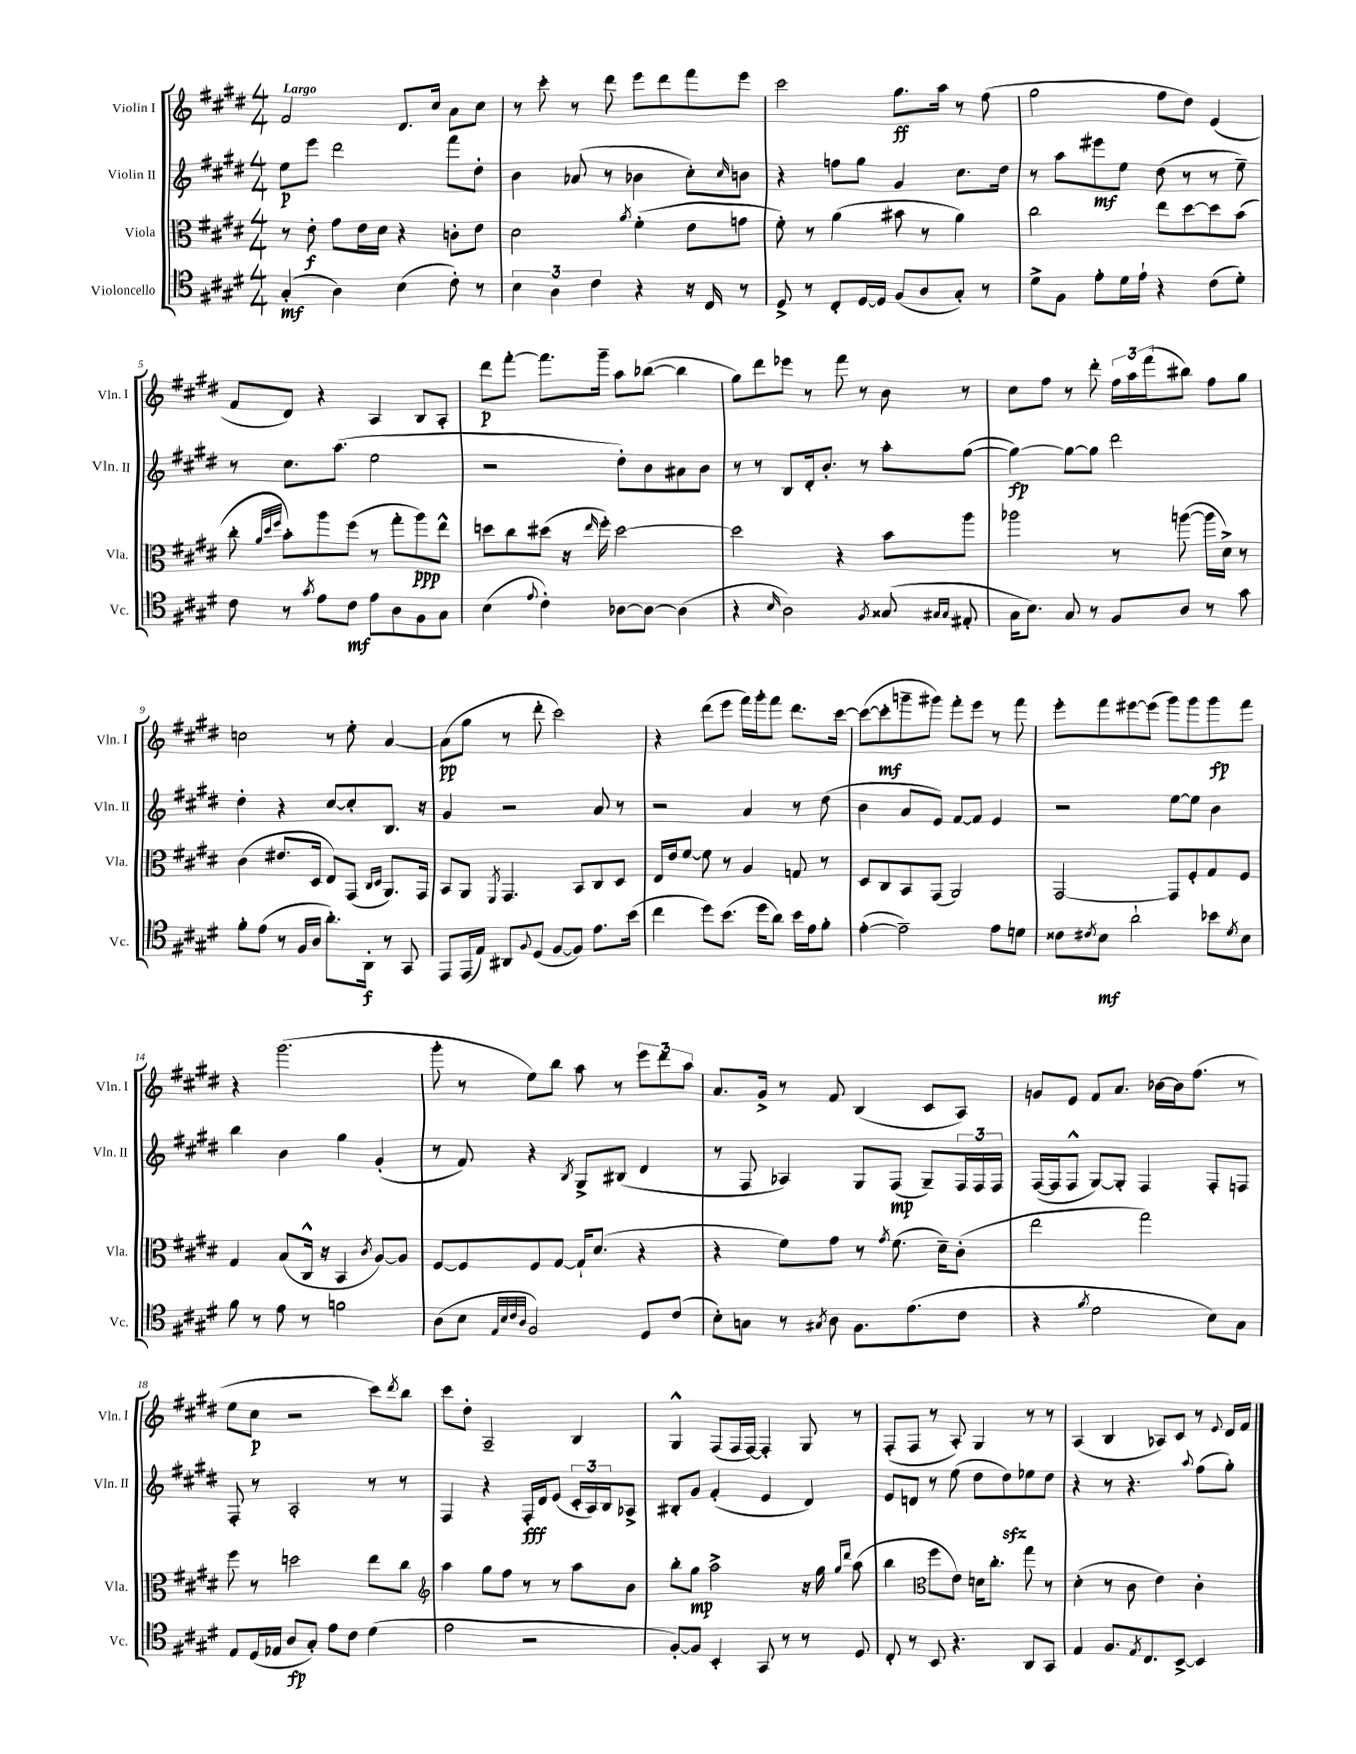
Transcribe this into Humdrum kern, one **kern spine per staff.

**kern	**kern	**kern	**kern
*staff4	*staff3	*staff2	*staff1
*clefC4	*clefC3	*clefG2	*clefG2
*k[f#c#g#d#]	*k[f#c#g#d#]	*k[f#c#g#d#]	*k[f#c#g#d#]
*M4/4	*M4/4	*M4/4	*M4/4
(4G#'	8r	8ee	2f#
.	8e'	8eee	.
4A)	8g#	2ddd#	.
.	16e	.	.
.	16d#	.	.
(4B	4r	.	8.d#
.	.	.	16cc#
8c#')	8c'	8fff#	8a
8r	8e	8dd#'	8cc#
=	=	=	=
6B	2d#	4b	8r
.	.	.	8ccc#'
6A	.	.	.
.	.	(8a-	8r
6c#	.	.	.
.	.	8r	8ddd#
.	8qa	.	.
4r	(4f#'	4b-	8eee
.	.	.	8ddd#
16r	8e	8cc#')	8fff#
16C#	.	.	.
.	.	16qqcc#	.
8r	8g	8b	8eee
=	=	=	=
8D#^	8f#')	4r	2ccc#
8r	8r	.	.
8C#'	(4a	8ff	.
[16D#	.	8gg#	.
16D#]	.	.	.
(8F#	8b#	4g#	8.gg#
8A	8r	.	.
.	.	.	16aa
8G#')	4a)	8.cc#	8r
8r	.	.	(8ff#
.	.	16dd#	.
=	=	=	=
8d#^	2cc#	8r	2gg#
8F#	.	8aa	.
8e'	.	8eee#	.
16d#	.	8ee	.
16e`	.	.	.
4r	8ee	(8dd#	8ff#
.	[8dd#	8r	8dd#)
(8c#	8dd#]	8r	(4e
8d#')	(8b	8ee~)	.
=	=	=	=
8c#	8cc#'	8r	8f#
.	32qqa	.	.
.	32qqdd#	.	.
.	32qqff#	.	.
8r	8b')	8.cc#	8d#)
8qg#	.	.	.
8e	8aa	.	4r
.	.	(8.aa	.
8c#	(8ff#	.	.
8e	8r	2ee	4A
8A	8gg#'	.	.
8F#	8aa)	.	8B
8G#	8ee^^	.	8A'
=	=	=	=
(4B	8dd	2r	8ddd#
.	8cc#	.	[8fff#'
8qqe	.	.	.
4c#')	(8dd#	.	8.fff#]
.	16r	.	.
.	16qqee	.	.
.	16ff#')	.	16ggg#~
[8A-	[2dd#	8dd#')	8aa
8A-_	.	8b	([8bb-
(4A-]	.	8a#	4bb-]
.	.	8b	.
=	=	=	=
4r	2dd#]	8r	8gg#)
.	.	8r	8ddd#
16qqB	.	.	.
2A)	.	8B	8eee-
.	.	16d#'	8r
.	.	8.b'	.
.	4r	.	8fff#
.	.	8r	8r
8qF#	.	.	.
(8G##	8b	8aa'	8b
16qqG#	.	.	.
16qqG#	.	.	.
8E#'	8aa	([8gg#	8r
=	=	=	=
16G#	2aa-	4gg#_)	8cc#
8.B)	.	.	.
.	.	.	8ff#
8G#	.	8gg#_	8r
8r	.	8gg#]	8ddd#'
8F#	8r	2ddd#	24ff#
.	.	.	24aa
.	.	.	(24fff#
8A	([8aa	.	8bb#)
8r	16aa]	.	8ff#
.	16d#^)	.	.
8g#	8r	.	8gg#
=	=	=	=
8f#'	(4c#	4dd#'	2cc
(8e	.	.	.
8r	8.e#	4r	.
16F#	.	.	.
16A	16D#	.	.
8.a')	8E)	[8cc#	8r
.	(8GG#	8cc#']	8ee'
16AA'	.	.	.
.	16qqC#	.	.
.	16qqD#	.	.
8r	8.AA)	8.B	[4a
8GG#	.	.	.
.	16GG#	16r	.
=	=	=	=
8EE	8BB	4g#	(8a]
(16EE	8AA	.	8gg#
16E)	.	.	.
.	8qFF#	.	.
8AA#	4.GG#	2r	8r
8qqF#	.	.	.
(8D#	.	.	8ddd#'
[8F#	.	.	2ccc#)
8F#])	8BB	.	.
8.e	8C#	8a	.
.	8D#	8r	.
(16b	.	.	.
=	=	=	=
4cc#	16E	2r	4r
.	16e	.	.
.	[8f#	.	.
8dd#)	8f#]	.	(8ddd#
(8.b	8r	.	8eee
.	4A	4a	16fff#)
16dd#	.	.	16ggg#'
8a)	.	.	8fff#
16b	8G	8r	8.ddd#
16e	.	.	.
8f#'	8r	(8dd#	.
.	.	.	[16ccc#
=	=	=	=
([4e'	8D#	4b	(8ccc#_
.	8C#	.	8ccc#']
2e~])	8BB	8a	8ggg~
.	(8GG#	8e)	8ggg#)
.	2AA)	[8f#	8fff#'
.	.	8f#]	8eee
8e	.	4e	8r
8d	.	.	8fff#
=	=	=	=
8c##	[2GG#	2r	8eee'
8qc#	.	.	.
8B	.	.	8fff#
2a`	.	.	[8eee#
.	.	.	(8eee#]
.	8GG#]	[8ee	8ggg#)
.	8F#'	8ee]	8ggg#
8b-	8G#	4b	8ggg#
8qd#	.	.	.
8B	8F#	.	8fff#
=	=	=	=
8f#	4G#	4bb	4r
8r	.	.	.
8e	(8B	4b	(2.ggg#
8r	16C#^^	.	.
.	16r	.	.
2f	4BB	4gg#	.
.	8qc#	.	.
.	[8A)	(4g#'	.
.	8A]	.	.
=	=	=	=
(8A	[8F#	8r	8ggg#'
8B	8F#]	8f#)	8r
32qqE	.	.	.
32qqB	.	.	.
32qqc#	.	.	.
32qqA	.	.	.
2F#)	8F#	4r	8ee)
.	[8G#	.	8bb
.	.	8qB	.
.	16G#`]	8G#^	8aa
.	(8.d#	.	.
.	.	(8B#	8r
8D#	4r	4d#	12eee
.	.	.	12ddd#
(8c#	.	.	.
.	.	.	12aa
=	=	=	=
8B')	4r	8r	8.a
8G	.	8F#	.
.	.	.	16g#^
8r	8f#)	4A-)	8r
8qG#	.	.	.
8A	8g#	.	8f#
8.F#	8r	8G#	(4B
.	8qg#	.	.
.	(8.f#	(8F#	.
(8.e	.	.	.
.	.	8G#~)	8c#
.	16d#~)	.	.
8c#	(8c#'	24F#	8A)
.	.	24F#	.
.	.	24F#	.
=	=	=	=
4r	2ee	([16F#	8g
.	.	16F#]	.
.	.	8F#^^	8e
8qf#	.	.	.
2d#	.	[8G#)	8f#
.	.	8G#']	8.a
.	2gg#)	4F#	.
.	.	.	[16b-
.	.	.	16b-]
.	.	.	(8.ff#
8B)	.	8F#'	.
8G#	.	8F	8r
=	=	=	=
8E	8ff#	8F#'	8ee
(16D#	8r	8r	8cc#
16E-	.	.	.
8A	2dd	2A'	2r
8G#')	.	.	.
8e	.	.	.
8c#	.	.	.
(4d#	8ee	8r	8ccc#)
.	.	.	8qddd#
.	8cc#	8r	8bb
=	=	=	=
*	*clefG2	*	*
2e	4aa	4F#	8ccc#
.	.	.	8dd#'
.	8gg#	4r	2A~
.	8ff#	.	.
2r	8r	16F#'	.
.	.	16d#	.
.	8r	(8e	.
.	8aa	24c#'	4B
.	.	24A)	.
.	.	24B	.
.	8b	8A-^	.
=	=	=	=
[8F#')	8bb'	8B#'	4G#^^
8F#]	8gg#	8g#	.
4BB'	2aa^	(4f#'	(8F#
.	.	.	16F#
.	.	.	[16F#)
8GG#	.	4e	4F#']
8r	.	.	.
8r	16r	4d#)	8G#
.	16gg#	.	.
.	16qqgg#	.	.
.	16qqddd#	.	.
8D#	(8aa	.	8r
=	=	=	=
8C#'	4bb	8e	(8F#'
8r	.	8d	8F#
*	*clefC3	*	*
8BB	8ff#	8r	8r
4.r	8e)	(8ee	8A')
.	16d	8dd#	4G#
.	8.cc#'	.	.
.	.	8dd#)	.
8AA	8gg#	8ee-	8r
8GG#	8r	8dd#	8r
=	=	=	=
4E	(4d#'	4r	(4A
8.F#	8r	8r	4B
.	8c#	4.r	.
8qE	.	.	.
8.C#	.	.	.
.	4e)	.	8A-)
[8BB^	.	.	8c#
.	.	8qqaa	.
4BB]	4c#'	(8ff#	8r
.	.	.	8qqe
.	.	8gg#')	16d#
.	.	.	16f#
==	==	==	==
*-	*-	*-	*-
